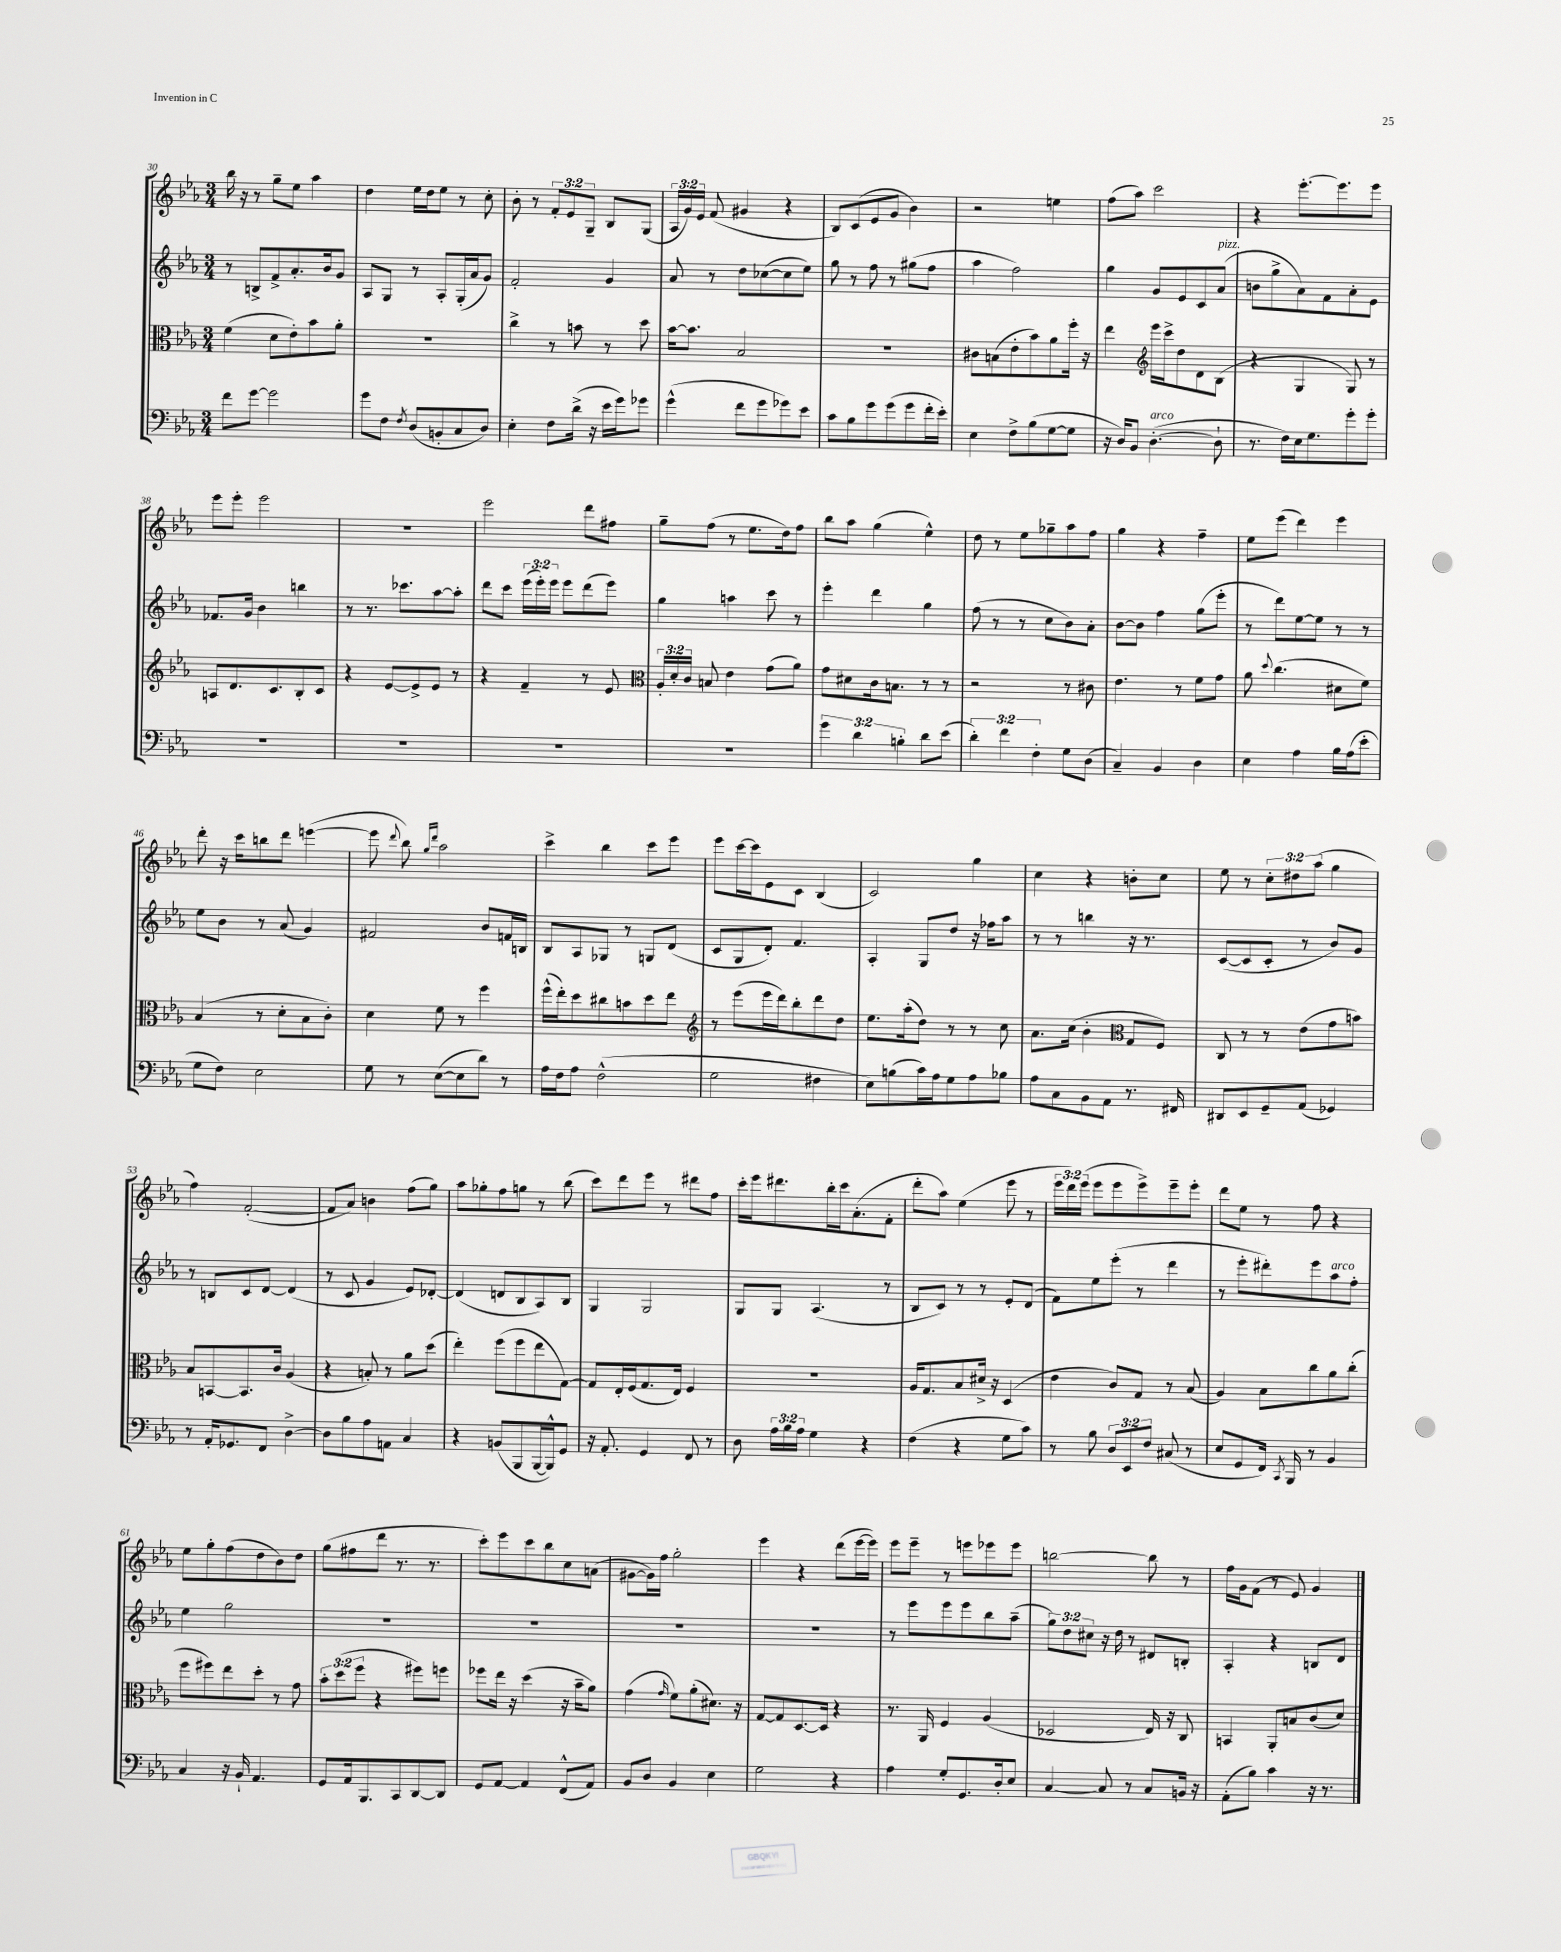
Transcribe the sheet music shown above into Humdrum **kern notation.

**kern	**kern	**kern	**kern
*part4	*part3	*part2	*part1
*staff4	*staff3	*staff2	*staff1
*clefF4	*clefC3	*clefG2	*clefG2
*k[b-e-a-]	*k[b-e-a-]	*k[b-e-a-]	*k[b-e-a-]
*M3/4	*M3/4	*M3/4	*M3/4
=30	=30	=30	=30
8f\L	(4f\	8r	16bb-\
.	.	.	16r
[8g\J	.	8Bn^/L	8r
2g\]	8d\L	8f^/	8gg~\L
.	8e-'\)	8.a-'/	8ee-\J
.	8b-\	.	4aa-\
.	.	16b-/k	.
.	8a-'\J	8g/J	.
=31	=31	=31	=31
8g\L	2.r	8A-/L	4dd\
8F\J	.	8G/J	.
8qF/	.	.	.
(8D/L	.	8r	16ee-\LL
.	.	.	16dd\J
8BBn'/	.	8A-'/L	8ee-\J
8C/	.	(16G'/L	8r
.	.	16a-/J	.
8D/J)	.	8g/J)	8cc'\
=32	=32	=32	=32
4E-'\	4cc^\	2f'/	8b-'\
.	.	.	8r
8F\L	8r	.	12f'/L
.	.	.	12e-/
(16d^\Jk	8bn\	.	.
.	.	.	12G~/J
16r	.	.	.
16e-\LL	8r	4g/	8B-/L
16g\J)	.	.	.
8g-X\J	8dd\	.	(8G/J
=33	=33	=33	=33
(4g^^\	[16b-\KL	8a-/	24A-/LL
.	.	.	24g/)
.	8.b-\J]	.	.
.	.	.	24e-/JJ
.	.	8r	(8f/
8f\L	2B-/	8dd\L	4g#X/
8g\	.	([8cc-X\	.
8g-X\)	.	8cc-\]	4r
8e-\J	.	8ee-\J)	.
=34	=34	=34	=34
8c\L	2.r	8gg\	8B-/L)
8B-\	.	8r	(8c/
8g\	.	8ff\	8e-/
(8g\	.	8r	8g/J
8g\	.	(8gg#X\L	4b-\)
16f'\L	.	8ff\J	.
16e-'\JJ)	.	.	.
=35	=35	=35	=35
4E-\	8c#X\L	4aa-\	2r
.	(8Bn\	.	.
8F^\L	8e-'\	2ff\)	.
(8B-\	8b-\)	.	.
[8G\	8a-\	.	4een\
8G\J]	16ff'\Jk	.	.
.	16r	.	.
=36	=36	=36	=36
16r	4ee-\	4gg\	(8ff\L
16D/KL)	.	.	.
8BB-/J	.	.	8aa-\J)
*	*clefG2	*	*
!LO:TX:a:i:t=arco	!	!	!
([4.D'\	16eee-\LL	8g/L	2ccc\
.	16ccc^\J	.	.
.	8dd\	8e-/	.
.	8d\	8c/	.
!	!	!LO:TX:a:i:t=pizz.	!
8D`\]	(8B-\J	(8a-/J	.
=37	=37	=37	=37
8.r	4r	8bn\L	4r
.	.	8gg^\	.
16F\LL)	.	.	.
16E-\J	4G/	8a-\)	[8.eee-'\L
8.G\	.	.	.
.	.	8f\	.
.	.	.	8.eee-\]
8g'\	8G/)	8a-'\	.
8g'\J	8r	8e-\J	8eee-\J
!!LO:LB:g=z
=38	=38	=38	=38
2.r	8An/L	8.f-X/L	8eee-\L
.	8.d/	.	8eee-'\J
.	.	16g/Jk	.
.	.	4b-\	2eee-\
.	8.c/	.	.
.	8B-'/	4bbn\	.
.	8c/J	.	.
=39	=39	=39	=39
2.r	4r	8r	2.r
.	.	8.r	.
.	[8e-/L	.	.
.	.	8.ccc-X\L	.
.	8e-^/]	.	.
.	8e-/J	[8aa-\	.
.	8r	8aa-'\J]	.
=40	=40	=40	=40
2.r	4r	8ddd\L	2eee-\
.	.	8ccc\J	.
.	4f~/	(24eee-\LL	.
.	.	24eee-'\)	.
.	.	24eee-\JJ	.
.	.	8eee-\L	.
.	8r	(8ddd\	8ddd\L
.	8e-/	8eee-\J)	8ff#X\J
=41	=41	=41	=41
*	*clefC3	*	*
2.r	24A-'/LL	4gg\	8gg~\L
.	24d'/	.	.
.	24c/JJ	.	.
.	8Bn/	.	(8ff\J
.	4e-\	4aan\	8r
.	.	.	8.ee-\L
.	(8g\L	8ccc\	.
.	.	.	16dd\k)
.	8a-\J)	8r	8ff\J
=42	=42	=42	=42
6g\	8g\L	4eee-'\	8bb-\L
.	8d#X\	.	8aa-\J
6d\	.	.	.
.	16c\k	4ddd\	(4gg\
.	8.Bn\J	.	.
6Bn'\	.	.	.
8d\L	8r	4gg\	4ee-^^\)
(8e-\J	8r	.	.
=43	=43	=43	=43
6d'\)	2r	(8ff\	8dd\
.	.	8r	8r
6f\	.	.	.
.	.	8r	8ee-\L
6F'\	.	.	.
.	.	8cc\L	8gg-X~\
8G\L	8r	8b-\)	8aa-\
(8D\J	8c#X\	8a-'\J	8ff\J
=44	=44	=44	=44
4C~/)	4.e-\	[8b-\L	4gg\
.	.	8b-\J]	.
4BB-/	.	4ff\	4r
.	8r	.	.
4D\	8f\L	(8gg\L	4ff~\
.	8g\J	8eee-'\J	.
=45	=45	=45	=45
4E-\	8a-\	8r	8ee-\L
.	8qqdd/	.	.
.	(4.cc\	8ddd\L)	(8eee-\J
4A-\	.	[8ee-\	4ddd\)
.	.	8ee-\J]	.
16B-\LL	8d#X\L	8r	4eee-\
(16A-\J	.	.	.
8e-'\J	8f\J)	8r	.
!!LO:LB:g=z
=46	=46	=46	=46
8G\L	(4B-/	8ee-\L	8ddd'\
8F\J)	.	8b-\J	16r
.	.	.	16ccc\KL
2E-\	8r	8r	8bbn\
.	8d'\L	(8a-/	8ddd\J
.	8B-\	4g/)	([4eeen\
.	8c'\J)	.	.
=47	=47	=47	=47
8G\	4d\	2f#X/	8eee\]
.	.	.	8qqddd/
8r	.	.	8bb-\)
.	.	.	16qqgg/LL
.	.	.	16qqddd/JJ
([8E-\L	8f\	.	2aa-\
8E-\]	8r	.	.
8d\J)	4ff\	8b-/L	.
8r	.	16fn/L	.
.	.	16Bn/JJ	.
=48	=48	=48	=48
16A-\LL	(16ff^^\LL	8B-/L	4ccc^\
16F\J	16ee-'\J)	.	.
8A-\J	8dd\	8A-/	.
(2F^^\	8cc#X\	8G-X/J	4bb-\
.	8bn\	8r	.
.	8dd\	8Gn/L	8ccc\L
.	8ee-\J	(8d/J	8eee-\J
=49	=49	=49	=49
*	*clefG2	*	*
2G\	8r	8c/L	8eee-\L
.	(8eee-\L	8G/	[16ccc\L
.	.	.	16ccc\J]
.	16eee-\L	8d'/J)	8e-\
.	16ddd\J)	.	.
.	8bb-'\	4.f/	8c\J
4F#X\	8ddd\	.	(4B-/
.	8dd\J	.	.
=50	=50	=50	=50
8E-\L)	8.ee-\L	4A-'/	2c/)
(8Bn\	.	.	.
.	(16aa-'\k	.	.
16c\L)	8dd\J)	8G/L	.
16A-\J	.	.	.
8G\	8r	8dd/J	.
8A-\	8r	16r	4gg\
.	.	16ff-X\KL	.
8B-X\J	8cc\	8aa-\J	.
=51	=51	=51	=51
8A-\L	8.a-\L	8r	4cc\
8C\	.	8r	.
.	(16cc\Jk	.	.
8BB-\	4b-'\	4bbn\	4r
8AA-\J	.	.	.
*	*clefC3	*	*
8.r	8G/L	16r	8bn'\L
.	.	8.r	.
.	8F/J)	.	8cc\J
16FF#X/	.	.	.
=52	=52	=52	=52
8DD#X/L	8C/	([8c/L	8ee-\
8EE-/	8r	8c/]	8r
8GG~/	8r	8c'/J	12cc'\L
.	.	.	12dd#X\
(8AA-/J	(8e-\L	8r	.
.	.	.	(12aa-\J
4GG-X/)	8g\	8b-/L)	4gg\
.	8bn\J)	8g/J	.
!!LO:LB:g=z
=53	=53	=53	=53
8r	8B-/L	8r	4ff\)
16AA-'/KL	[8BBn/	8Bn/L	.
8.GG-X/	.	.	.
.	8.BB/]	8c/	([2f'/
8FF/J	.	[8d/J	.
.	16c/Jk	.	.
[4D^\	(4A-/	(4d/]	.
=54	=54	=54	=54
8D\L]	4r	8r	8f/L]
8B-\	.	8c/	8a-/J)
8A-\	8Bn'/)	4g/	4bn\
8AAn\J	8r	.	.
4C/	8a-\L	8e-/L)	(8ff\L
.	(8dd\J	[8d-X'/J	8gg\J)
=55	=55	=55	=55
4r	4ee-'\)	(4d-/]	8aa-\L
.	.	.	8gg-X'\
(8BBn/L	(8ff\L	8dn/L	8ff\
8BBB-/	8ff\	8B-/	8ggn\J
[16BBB-/L	8ee-\	8A-/)	8r
16BBB-^^/J])	.	.	.
8GG/J	[8G\J)	8B-/J	(8bb-\
=56	=56	=56	=56
16r	8G/L]	4G/	8ccc\L)
8.AA-'/	.	.	.
.	16E-'/L	.	8ddd\
.	(16F/J	.	.
4GG/	8.G/	2G/	8eee-\J
.	.	.	8r
.	16E-/Jk)	.	.
8FF/	4F/	.	8ddd#X\L
8r	.	.	8ff\J
=57	=57	=57	=57
8D\	2.r	8G/L	16ccc'\LL
.	.	.	16eee-\J
24A-\LL	.	8G/J	8.ddd#X\
24B-\	.	.	.
24A-\JJ	.	.	.
4G\	.	(4.A-/	.
.	.	.	16bb-'\L
.	.	.	16ccc\J
.	.	.	(8.a-'\
4r	.	.	.
.	.	8r	8f'\J
=58	=58	=58	=58
(4F\	16A-/KL	8B-/L	8ddd'\L
.	8.G/	.	.
.	.	8c/J)	8aa-\J)
4r	8B-/	8r	(4ee-\
.	16d#X^/Jk	8r	.
.	16r	.	.
8G\L	(4D/	8e-'/L	8eee-\
8c\J)	.	(8d/J	8r
=59	=59	=59	=59
8r	4e-\	8f\L)	24eee-\LL
.	.	.	24ddd\)
.	.	.	(24eee-\JJ
8B-\	.	8ee-\	8eee-\L
12D/L	8c/L)	(8eee-'\J	8eee-\
12EE-/	.	.	.
.	8G/J	8r	8eee-^\)
12F/J	.	.	.
(8C#X/	8r	4ddd\	8eee-~\
8r	(8B-/	.	8eee-'\J
=60	=60	=60	=60
8E-/L	4A-/)	8r	8ddd\L
8GG/	.	8eee-'\L	8ee-\J
16FF/Jk)	8B-\L	8ddd#X'\)	8r
8qCC/	.	.	.
16BBB-/	.	.	.
8r	8cc\	8eee-\	8ff\
!	!	!LO:TX:a:i:t=arco	!
4BB-/	8a-\	8aa-\	4r
.	(8cc'\J	8ff'\J	.
!!LO:LB:g=z
=61	=61	=61	=61
4C/	8ff\L	4ee-\	8ee-\L
.	8ff#X\)	.	8gg'\
16r	8ee-\	2gg\	(8ff\
16BB-`/	.	.	.
4.AA-/	8dd'\J	.	8dd\
.	8r	.	8b-\)
.	8g\	.	8dd\J
=62	=62	=62	=62
8GG/L	12b-'\L	2.r	(8gg\L
.	(12dd\	.	.
16AA-/k	.	.	8ff#X\
.	12ff\J	.	.
8.BBB-/	.	.	.
.	4r	.	8ddd\J
8CC/	.	.	8.r
[8DD/	8ff#X\L)	.	.
.	.	.	8.r
8DD/J]	8ffn\J	.	.
=63	=63	=63	=63
8GG/L	8ff-X\L	2.r	8ccc'\L)
[8AA-/J	16ee-\Jk	.	8eee-\
.	16r	.	.
4AA-/]	(4dd\	.	8ccc\
.	.	.	8bb-\
(8FF^^/L	16r	.	8cc\
.	16b-~\KL	.	.
8AA-/J)	8a-\J)	.	(8an\J
=64	=64	=64	=64
8BB-/L	(4g\	2.r	[8g#X\L
8D/J	.	.	16g#\L])
.	.	.	16ff\JJ
.	16qqg/	.	.
4BB-/	8f\L)	.	2gg'\
.	(8a-'\	.	.
4E-\	8.d#X\J)	.	.
.	16r	.	.
=65	=65	=65	=65
2G\	[8G/L	2.r	4eee-\
.	8G/]	.	.
.	[8.D/	.	4r
.	16D/Jk]	.	.
4r	4r	.	(8ddd\L
.	.	.	[16eee-\L
.	.	.	16eee-\JJ])
=66	=66	=66	=66
4A-\	8.r	8r	8eee-\L
.	.	8eee-\L	8eee-~\J
.	16AA-/	.	.
8G'/L	4F/	8eee-\	8r
8.GG/	.	8eee-\	8eeen\L
.	(4A-/	8bb-\	8eee-X\
16D'/k	.	.	.
8E-/J	.	(8aa-~\J	8eee-\J
=67	=67	=67	=67
[4C/	2D-X/	12gg\L)	[2bbn\
.	.	12dd\	.
.	.	12cc#X\J	.
8C/]	.	16r	.
.	.	16dd\	.
8r	.	8r	.
8C/L	16E-/)	8d#X/L	8bb\]
.	16r	.	.
16BBn/Jk	8C/	8Bn'/J	8r
16r	.	.	.
=68	=68	=68	=68
(8AA-'\L	4BBn/	4A-'/	16ff\LL
.	.	.	16g\J
8B-\J)	.	.	(8f\J
4c\	8AA-'/L	4r	8r
.	8Bn/	.	8e-/)
16r	(8c/	8Bn/L	4g/
8.r	.	.	.
.	8d/J)	8d/J	.
==	==	==	==
*-	*-	*-	*-
